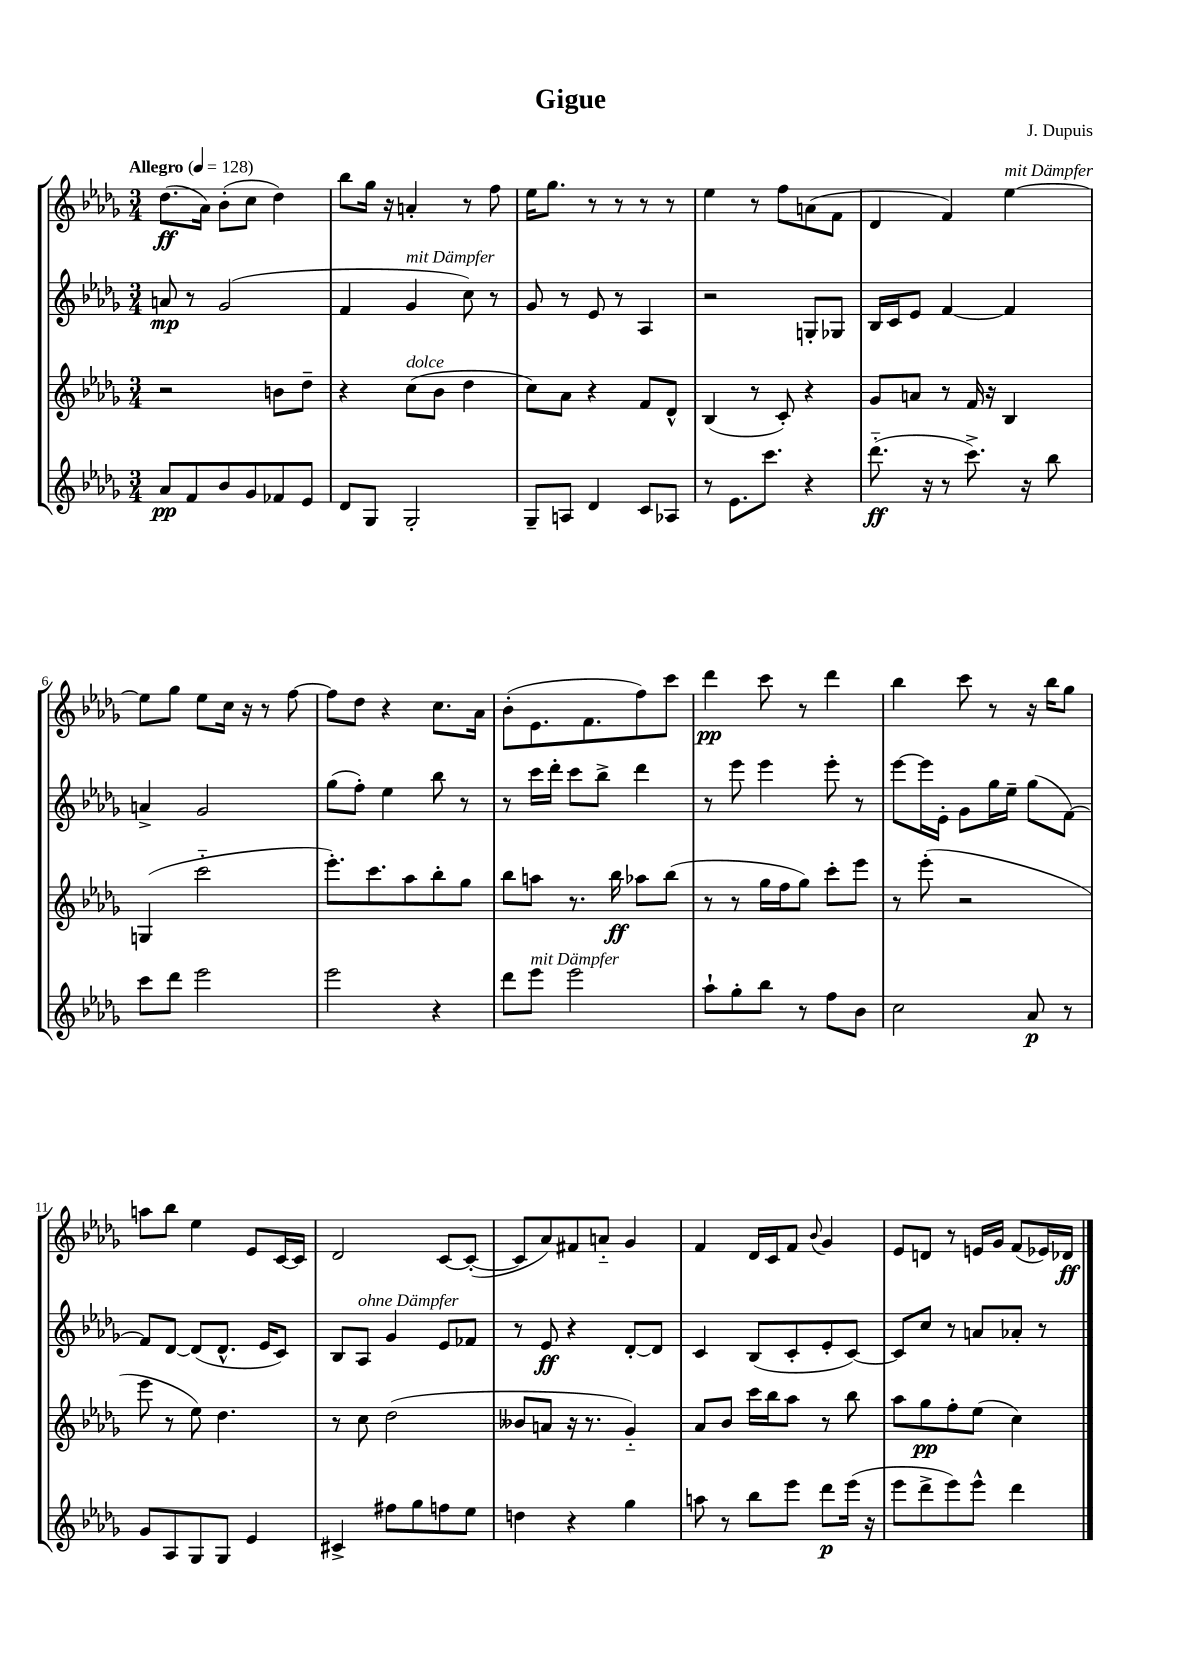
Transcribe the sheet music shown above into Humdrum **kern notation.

**kern	**kern	**kern	**kern
*staff4	*staff3	*staff2	*staff1
*clefG2	*clefG2	*clefG2	*clefG2
*k[b-e-a-d-g-]	*k[b-e-a-d-g-]	*k[b-e-a-d-g-]	*k[b-e-a-d-g-]
*M3/4	*M3/4	*M3/4	*M3/4
*MM128	*MM128	*MM128	*MM128
8a-/L	2r	8a/	(8.dd-\L
8f/	.	8r	.
.	.	.	16a-\Jk)
8b-/	.	(2g-/	(8b-'\L
8g-/	.	.	8cc\J
8f-/	8b\L	.	4dd-\)
8e-/J	8dd-~\J	.	.
=	=	=	=
8d-/L	4r	4f/	8bb-\L
8G-/J	.	.	16gg-\Jk
.	.	.	16r
2G-'/	(8cc\L	4g-/	4a'/
.	8b-\J	.	.
.	4dd-\	8cc\)	8r
.	.	8r	8ff\
=	=	=	=
8G-~/L	8cc\L)	8g-/	16ee-\LK
.	.	.	8.gg-\J
8A/J	8a-\J	8r	.
4d-/	4r	8e-/	8r
.	.	8r	8r
8c/L	8f/L	4A-/	8r
8A-/J	8d-^^/J	.	8r
=	=	=	=
8r	(4B-/	2r	4ee-\
8.e-\L	.	.	.
.	8r	.	8r
8.ccc\J	.	.	.
.	8c'/)	.	8ff\L
4r	4r	8G'/L	(8a\
.	.	8G-/J	8f\J
=	=	=	=
(8.ddd-'~\	8g-/L	16B-/LL	4d-/
.	.	16c/J	.
.	8a/J	8e-/J	.
16r	.	.	.
8r	8r	[4f/	4f/)
8.ccc^\)	16f/	.	.
.	16r	.	.
.	4B-/	4f/]	[4ee-\
16r	.	.	.
8bb-\	.	.	.
=	=	=	=
8ccc\L	(4G/	4a^/	8ee-\]L
8ddd-\J	.	.	8gg-\J
2eee-\	2ccc'~\	2g-/	8ee-\L
.	.	.	16cc\Jk
.	.	.	16r
.	.	.	8r
.	.	.	[8ff\
=	=	=	=
2eee-\	8.eee-'\L)	(8gg-\L	8ff\]L
.	.	8ff'\J)	8dd-\J
.	8.ccc\	.	.
.	.	4ee-\	4r
.	8aa-\	.	.
4r	8bb-'\	8bb-\	8.cc\L
.	8gg-\J	8r	.
.	.	.	16a-\Jk
=	=	=	=
8ddd-\L	8bb-\L	8r	(8b-'\L
8eee-\J	8aa\J	16ccc\LL	8.e-\
.	.	16ddd-'\JJ	.
2eee-\	8.r	8ccc\L	.
.	.	.	8.f\
.	.	8bb-^\J	.
.	16bb-\	.	.
.	8aa-\L	4ddd-\	8ff\)
.	(8bb-\J	.	8ccc\J
=	=	=	=
8aa-`\L	8r	8r	4ddd-\
8gg-'\	8r	8eee-\	.
8bb-\J	16gg-\LL	4eee-\	8ccc\
.	16ff\J	.	.
8r	8gg-\J)	.	8r
8ff\L	8ccc'\L	8eee-'\	4ddd-\
8b-\J	8eee-\J	8r	.
=	=	=	=
2cc\	8r	[8eee-\L	4bb-\
.	(8eee-'\	16eee-\]L	.
.	.	16e-'\JJ	.
.	2r	8g-\L	8ccc\
.	.	16gg-\L	8r
.	.	16ee-~\JJ	.
8a-/	.	(8gg-\L	16r
.	.	.	16bb-\LK
8r	.	[8f\J)	8gg-\J
=	=	=	=
8g-/L	8eee-\	8f/]L	8aa\L
8A-/	8r	[8d-/J	8bb-\J
8G-/	8ee-\)	(8d-/]L	4ee-\
8G-/J	4.dd-\	8.d-^^/J	.
4e-/	.	.	8e-/L
.	.	16e-/LK	.
.	.	8c/J)	[16c/L
.	.	.	16c/]JJ
=	=	=	=
4c#^/	8r	8B-/L	2d-/
.	8cc\	8A-/J	.
8ff#\L	(2dd-\	4g-/	.
8gg-\	.	.	.
8ff\	.	8e-/L	[8c/L
8ee-\J	.	8f-/J	(8c'/_J
=	=	=	=
4dd\	8b--/L	8r	8c/]L
.	8a/J	8e-/	8a-/)
4r	16r	4r	8f#/
.	8.r	.	.
.	.	.	8a'~/J
4gg-\	4g-'~/)	[8d-'/L	4g-/
.	.	8d-/]J	.
=	=	=	=
8aa\	8a-/L	4c/	4f/
8r	8b-/J	.	.
8bb-\L	16ccc\LL	(8B-/L	16d-/LL
.	16bb-\J	.	16c/J
8eee-\J	8aa-\J	8c'/	8f/J
.	.	.	8qqb-/
8ddd-\L	8r	8e-'/	4g-/
(16eee-\Jk	8bb-\	[8c/J)	.
16r	.	.	.
=	=	=	=
8eee-\L	8aa-\L	8c/]L	8e-/L
8ddd-^\	8gg-\	8cc/J	8d/J
8eee-\)	8ff'\	8r	8r
8eee-^^\J	(8ee-\J	8a/L	16e/LL
.	.	.	16g-/JJ
4ddd-\	4cc\)	8a-'/J	(8f/L
.	.	8r	16e-/L)
.	.	.	16d-/JJ
==	==	==	==
*-	*-	*-	*-
